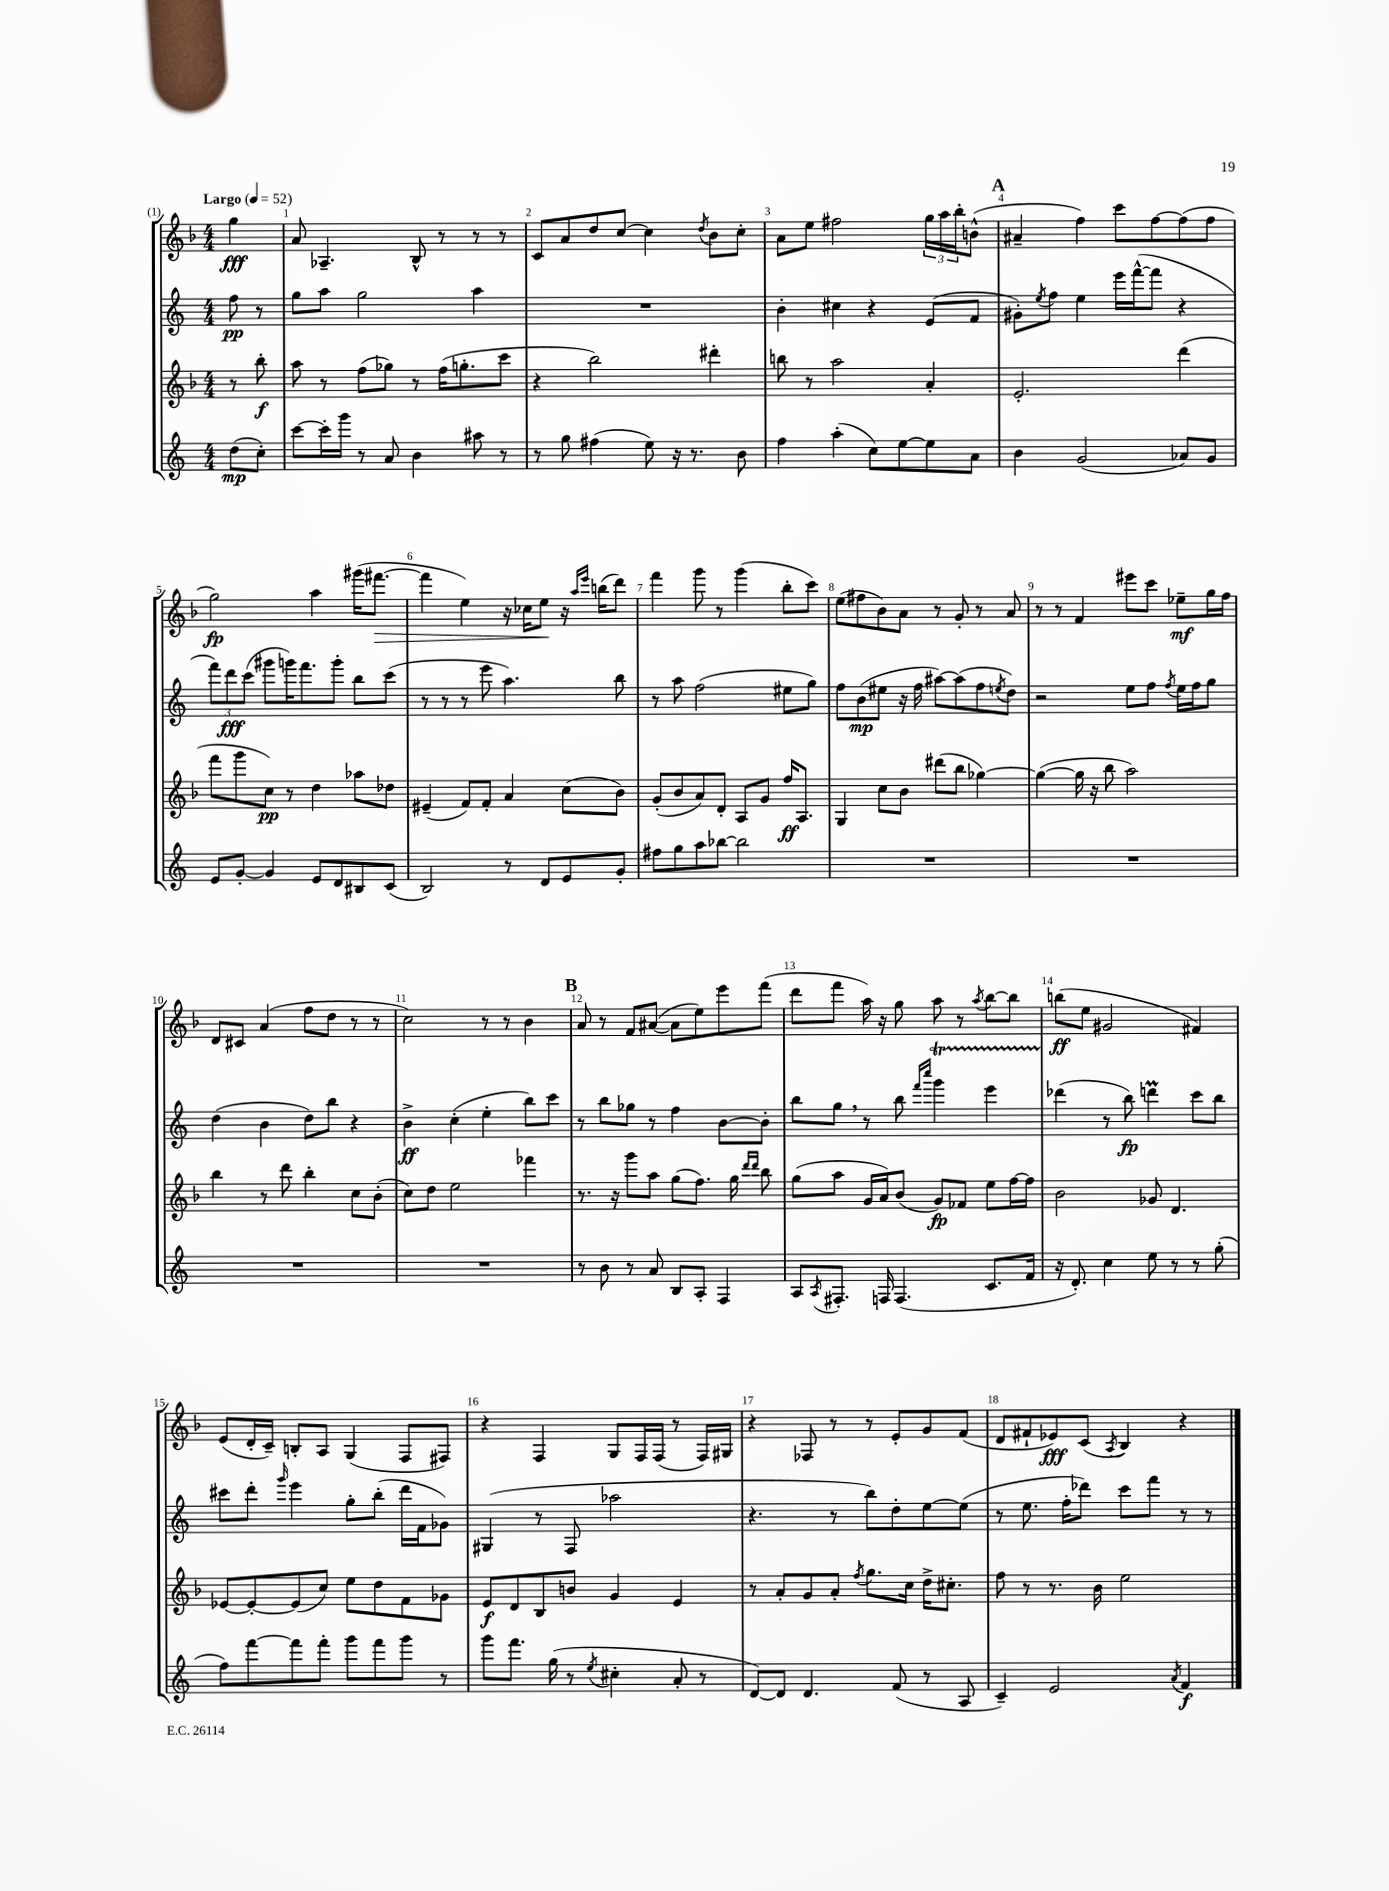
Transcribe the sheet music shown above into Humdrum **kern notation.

**kern	**dynam	**kern	**dynam	**kern	**dynam	**kern	**dynam
*part4	*part4	*part3	*part3	*part2	*part2	*part1	*part1
*staff4	*staff4	*staff3	*staff3	*staff2	*staff2	*staff1	*staff1
*clefG2	*	*clefG2	*	*clefG2	*	*clefG2	*
*k[]	*	*k[b-]	*	*k[]	*	*k[b-]	*
*M4/4	*	*M4/4	*	*M4/4	*	*M4/4	*
*MM52	*	*MM52	*	*MM52	*	*MM52	*
=	=	=	=	=	=	=	=
!	!	!	!	!	!	!LO:TX:a:B:t=Largo	!
(8dd\L	mp	8r	.	8ff\	pp	4gg\	fff
8cc'\J)	.	8bb-'\	f	8r	.	.	.
=1	=1	=1	=1	=1	=1	=1	=1
[8ccc\L	.	8aa\	.	8gg\L	.	8a/	.
16ccc'\L]	.	8r	.	8aa\J	.	4.A-X~/	.
16ggg\JJ	.	.	.	.	.	.	.
8r	.	(8ff\L	.	2gg\	.	.	.
8a/	.	8gg-X\J)	.	.	.	.	.
4b\	.	8r	.	.	.	8B-^^/	.
.	.	(16ff\KL	.	.	.	8r	.
.	.	8.ggn'\	.	.	.	.	.
8aa#X\	.	.	.	4aa\	.	8r	.
8r	.	8ccc\J	.	.	.	8r	.
=2	=2	=2	=2	=2	=2	=2	=2
8r	.	4r	.	1r	.	8c/L	.
8gg\	.	.	.	.	.	8a/	.
(4ff#X\	.	2bb-\)	.	.	.	8dd/	.
.	.	.	.	.	.	[8cc/J	.
8ee\)	.	.	.	.	.	4cc\]	.
16r	.	.	.	.	.	.	.
8.r	.	.	.	.	.	.	.
.	.	.	.	.	.	8qdd/	.
.	.	4ddd#X'\	.	.	.	8b-\L	.
8b\	.	.	.	.	.	8cc'\J	.
=3	=3	=3	=3	=3	=3	=3	=3
4ff\	.	8bbn\	.	4b'\	.	8a\L	.
.	.	8r	.	.	.	8ee\J	.
(4aa'\	.	2aa\	.	4cc#X\	.	2ff#X\	.
8cc\L)	.	.	.	4r	.	.	.
[8ee\	.	.	.	.	.	.	.
8ee\]	.	4a'/	.	(8e/L	.	24gg\LL	.
.	.	.	.	.	.	24aa\	.
.	.	.	.	.	.	24bb-'\J	.
8a\J	.	.	.	8f/J	.	(8bn^^\J	.
!!LO:REH:place=s1:t=A
=4	=4	=4	=4	=4	=4	=4	=4
4b\	.	2.e'/	.	8g#X'\L)	.	4a#X~/	.
.	.	.	.	8qee/	.	.	.
.	.	.	.	8ff\J	.	.	.
(2g/	.	.	.	4ee\	.	4ff\)	.
.	.	.	.	16eee\LL	.	8ccc\L	.
.	.	.	.	([16fff^^\J	.	.	.
.	.	.	.	8fff\J]	.	[8ff\	.
8a-X/L)	.	(4ddd\	.	4r	.	(8ff\]	.
8g/J	.	.	.	.	.	8ff\J	.
!!LO:LB:g=z
=5	=5	=5	=5	=5	=5	=5	=5
8e/L	.	8fff\L	.	12fff\L)	.	2gg\)	fp
.	.	.	.	12ddd\	fff	.	.
[8g'/J	.	8ggg\	.	.	.	.	.
.	.	.	.	(12ccc\J	.	.	.
4g/]	.	8cc\J)	pp	8ggg#X\L	.	.	.
.	.	8r	.	16gggn\K)	.	.	.
.	.	.	.	8.fff\	.	.	.
8e/L	.	4dd\	.	.	.	4aa\	.
8d/	.	.	.	8ggg'\J	.	.	.
8B#X/	.	8aa-X\L	.	8bb\L	.	(16ggg#X\KL	.
!	!	!	!	!	!	!	!LO:HP:b
.	.	.	.	.	.	[8.fff#X\J	>
(8c/J	.	8dd-X\J	.	(8ccc\J	.	.	.
=6	=6	=6	=6	=6	=6	=6	=6
2B/)	.	(4e#X~/	.	8r	.	4fff#\]	.
.	.	.	.	8r	.	.	.
.	.	8f/L)	.	8r	.	4ee\)	.
.	.	8f'/J	.	8eee\	.	.	.
8r	.	4a/	.	4.aa\)	.	16r	.
.	.	.	.	.	.	16cc-X\KL	.
8d/L	.	.	.	.	.	8ee\J	.
8e/	.	(8cc\L	.	.	.	16r	]
.	.	.	.	.	.	16qqaa/LL	.
.	.	.	.	.	.	16qqeee/JJ	.
.	.	.	.	.	.	(16bbn\KL	.
8g'/J	.	8b-\J)	.	8bb\	.	8ddd\J)	.
=7	=7	=7	=7	=7	=7	=7	=7
8ff#X\L	.	(8g'/L	.	8r	.	4fff\	.
8gg\	.	8b-/	.	8aa\	.	.	.
8aa\	.	8a/)	.	(2ff\	.	8ggg\	.
[8bb-X\J	.	8d'/J	.	.	.	8r	.
2bb-\]	.	8A/L	.	.	.	(4ggg\	.
.	.	8g/J	.	.	.	.	.
.	.	16ff/KL	ff	8ee#X\L	.	8bb-'\L	.
.	.	8.A/J	.	.	.	.	.
.	.	.	.	8gg\J)	.	8ccc\J)	.
=8	=8	=8	=8	=8	=8	=8	=8
1r	.	4G/	.	8ff\L	.	(8ee\L	.
.	.	.	.	(8b\	mp	8ff#X\	.
.	.	8cc\L	.	8ee#X\J	.	8b-\)	.
.	.	8b-\J	.	16r	.	8a\J	.
.	.	.	.	16ff\	.	.	.
.	.	(8ddd#X\L	.	[8aa#X\L)	.	8r	.
.	.	8bb-\J	.	(8aa#\]	.	8g'/	.
.	.	[4gg-X\)	.	8ff\	.	8r	.
.	.	.	.	8qeen/	.	.	.
.	.	.	.	8dd\J)	.	8a/	.
=9	=9	=9	=9	=9	=9	=9	=9
1r	.	(4gg-\_	.	2r	.	8r	.
.	.	.	.	.	.	8r	.
.	.	16gg-\]	.	.	.	4f/	.
.	.	16r	.	.	.	.	.
.	.	8bb-\	.	.	.	.	.
.	.	2aa\)	.	8ee\L	.	8eee#X\L	.
.	.	.	.	8ff\J	.	8ccc\J	.
.	.	.	.	8qff/	.	.	.
.	.	.	.	16ee\LL	.	8ee-X~\L	mf
.	.	.	.	16ff\J	.	.	.
.	.	.	.	8gg\J	.	16gg\L	.
.	.	.	.	.	.	16ff\JJ	.
!!LO:LB:g=z
=10	=10	=10	=10	=10	=10	=10	=10
1r	.	4bb-\	.	(4dd\	.	8d/L	.
.	.	.	.	.	.	8c#X/J	.
.	.	8r	.	4b\	.	(4a/	.
.	.	8ddd\	.	.	.	.	.
.	.	4bb-'\	.	8dd\L)	.	8ff\L	.
.	.	.	.	8bb\J	.	8dd\J	.
.	.	8cc\L	.	4r	.	8r	.
.	.	(8b-'\J	.	.	.	8r	.
=11	=11	=11	=11	=11	=11	=11	=11
1r	.	8cc\L)	.	4b^\	ff	2cc\)	.
.	.	8dd\J	.	.	.	.	.
.	.	2ee\	.	(4cc'\	.	.	.
.	.	.	.	4ee'\	.	8r	.
.	.	.	.	.	.	8r	.
.	.	4fff-X\	.	8bb\L)	.	4b-\	.
.	.	.	.	8ccc\J	.	.	.
!!LO:REH:place=s1:t=B
=12	=12	=12	=12	=12	=12	=12	=12
8r	.	8.r	.	8r	.	8a/	.
8b\	.	.	.	8bb\L	.	8r	.
.	.	16r	.	.	.	.	.
8r	.	8ggg\L	.	8gg-X\J	.	8f/L	.
8a/	.	8aa\J	.	8r	.	([8a#X/J	.
8B/L	.	(8gg\L	.	4ff\	.	8a#\L]	.
8A'/J	.	8.ff\J)	.	.	.	8ee\)	.
4F/	.	.	.	[8b\L	.	8eee\	.
.	.	16gg\	.	.	.	.	.
.	.	16qqddd/LL	.	.	.	.	.
.	.	16qqddd/JJ	.	.	.	.	.
.	.	8bb-\	.	8b'\J]	.	(8fff\J	.
=13	=13	=13	=13	=13	=13	=13	=13
8A/L	.	(8gg\L	.	8bb\L	.	8ddd\L	.
8qA/	.	.	.	.	.	.	.
8.F#X'/J	.	8aa\J	.	8gg,\J	.	8fff\J	.
.	.	16g/LL	.	8r	.	16aa\)	.
16Fn/	.	16a/J)	.	.	.	16r	.
(4.F/	.	(8b-/J	.	8bb\	.	8gg\	.
.	.	.	.	16qqfff/LL	.	.	.
.	.	.	.	16qqcccc/JJ	.	.	.
.	.	8g/L)	fp	4gggT\	.	8aa\	.
.	.	8f-X/J	.	.	.	8r	.
.	.	.	.	.	.	8qaa/	.
8.c/L	.	8ee\L	.	4eeeTTT\	.	[8bb-\L	.
.	.	[16ff\L	.	.	.	8bb-\J]	.
16f/Jk	.	16ff\JJ]	.	.	.	.	.
=14	=14	=14	=14	=14	=14	=14	=14
16r	.	2b-\	.	(4ddd-X\	.	(8bbn\L	ff
8.d'/)	.	.	.	.	.	.	.
.	.	.	.	.	.	8ee\J	.
4cc\	.	.	.	8r	.	2g#X/	.
.	.	.	.	8bb\)	fp	.	.
8ee\	.	8g-X/	.	4dddnM\	.	.	.
8r	.	4.d/	.	.	.	.	.
8r	.	.	.	8ccc\L	.	4f#X/)	.
(8gg'\	.	.	.	8bb\J	.	.	.
!!LO:LB:g=z
=15	=15	=15	=15	=15	=15	=15	=15
8ff\L)	.	[8e-X/L	.	8ccc#X\L	.	(8e/L	.
[8fff\	.	8e-'/_	.	8ddd'\J	.	16d'/L	.
.	.	.	.	.	.	16c~/JJ)	.
.	.	.	.	16qqggg/	.	.	.
8fff\]	.	(8e-/]	.	4eee\	.	8Bn'/L	.
8fff'\J	.	8cc/J)	.	.	.	8A/J	.
8ggg\L	.	8ee\L	.	8gg'\L	.	(4G/	.
8fff\	.	8dd\	.	(8bb'\J	.	.	.
8ggg\J	.	8f\	.	16ddd\LL	.	8F/L	.
.	.	.	.	16f\J	.	.	.
8r	.	8g-X\J	.	8g-X\J)	.	8F#X/J)	.
=16	=16	=16	=16	=16	=16	=16	=16
8ggg\L	.	8e/L	f	(4G#X/	.	4r	.
8.fff\J	.	8d/	.	.	.	.	.
.	.	8B-/	.	8r	.	4F/	.
(16gg\	.	.	.	.	.	.	.
8r	.	8bn/J	.	8F/	.	.	.
8qee/	.	.	.	.	.	.	.
4cc#X'\	.	4g/	.	2aa-X\	.	8G/L	.
.	.	.	.	.	.	16F/L	.
.	.	.	.	.	.	(16F/JJ	.
8a'/	.	4e/	.	.	.	8r	.
8r	.	.	.	.	.	16F/LL)	.
.	.	.	.	.	.	16G#X/JJ	.
=17	=17	=17	=17	=17	=17	=17	=17
[8d/L)	.	8r	.	4.r	.	4r	.
8d/J]	.	8a'/L	.	.	.	.	.
4.d/	.	8g/	.	.	.	8F-X/	.
.	.	8a'/J	.	8r	.	8r	.
.	.	8qff/	.	.	.	.	.
.	.	8.gg\L	.	8bb\L)	.	8r	.
(8f/	.	.	.	8dd'\	.	8e'/L	.
.	.	16cc\Jk	.	.	.	.	.
8r	.	16dd^\KL	.	[8ee\	.	8g/	.
.	.	8.cc#X'\J	.	.	.	.	.
8A/	.	.	.	(8ee\J]	.	(8f/J	.
=18	=18	=18	=18	=18	=18	=18	=18
4c~/)	.	8ff\	.	8r	.	8d/L	.
.	.	8r	.	8.ee\	.	8f#X`/	.
2e/	.	8.r	.	.	.	8e-X/)	fff
.	.	.	.	16ff'\KL	.	.	.
.	.	.	.	8ddd-X\J)	.	(8c/J	.
.	.	16b-\	.	.	.	.	.
.	.	.	.	.	.	8qA/	.
.	.	2ee\	.	8ccc\L	.	4B-/)	.
.	.	.	.	8fff\J	.	.	.
8qa/	.	.	.	.	.	.	.
4f/	f	.	.	8r	.	4r	.
.	.	.	.	8r	.	.	.
==	==	==	==	==	==	==	==
*-	*-	*-	*-	*-	*-	*-	*-
